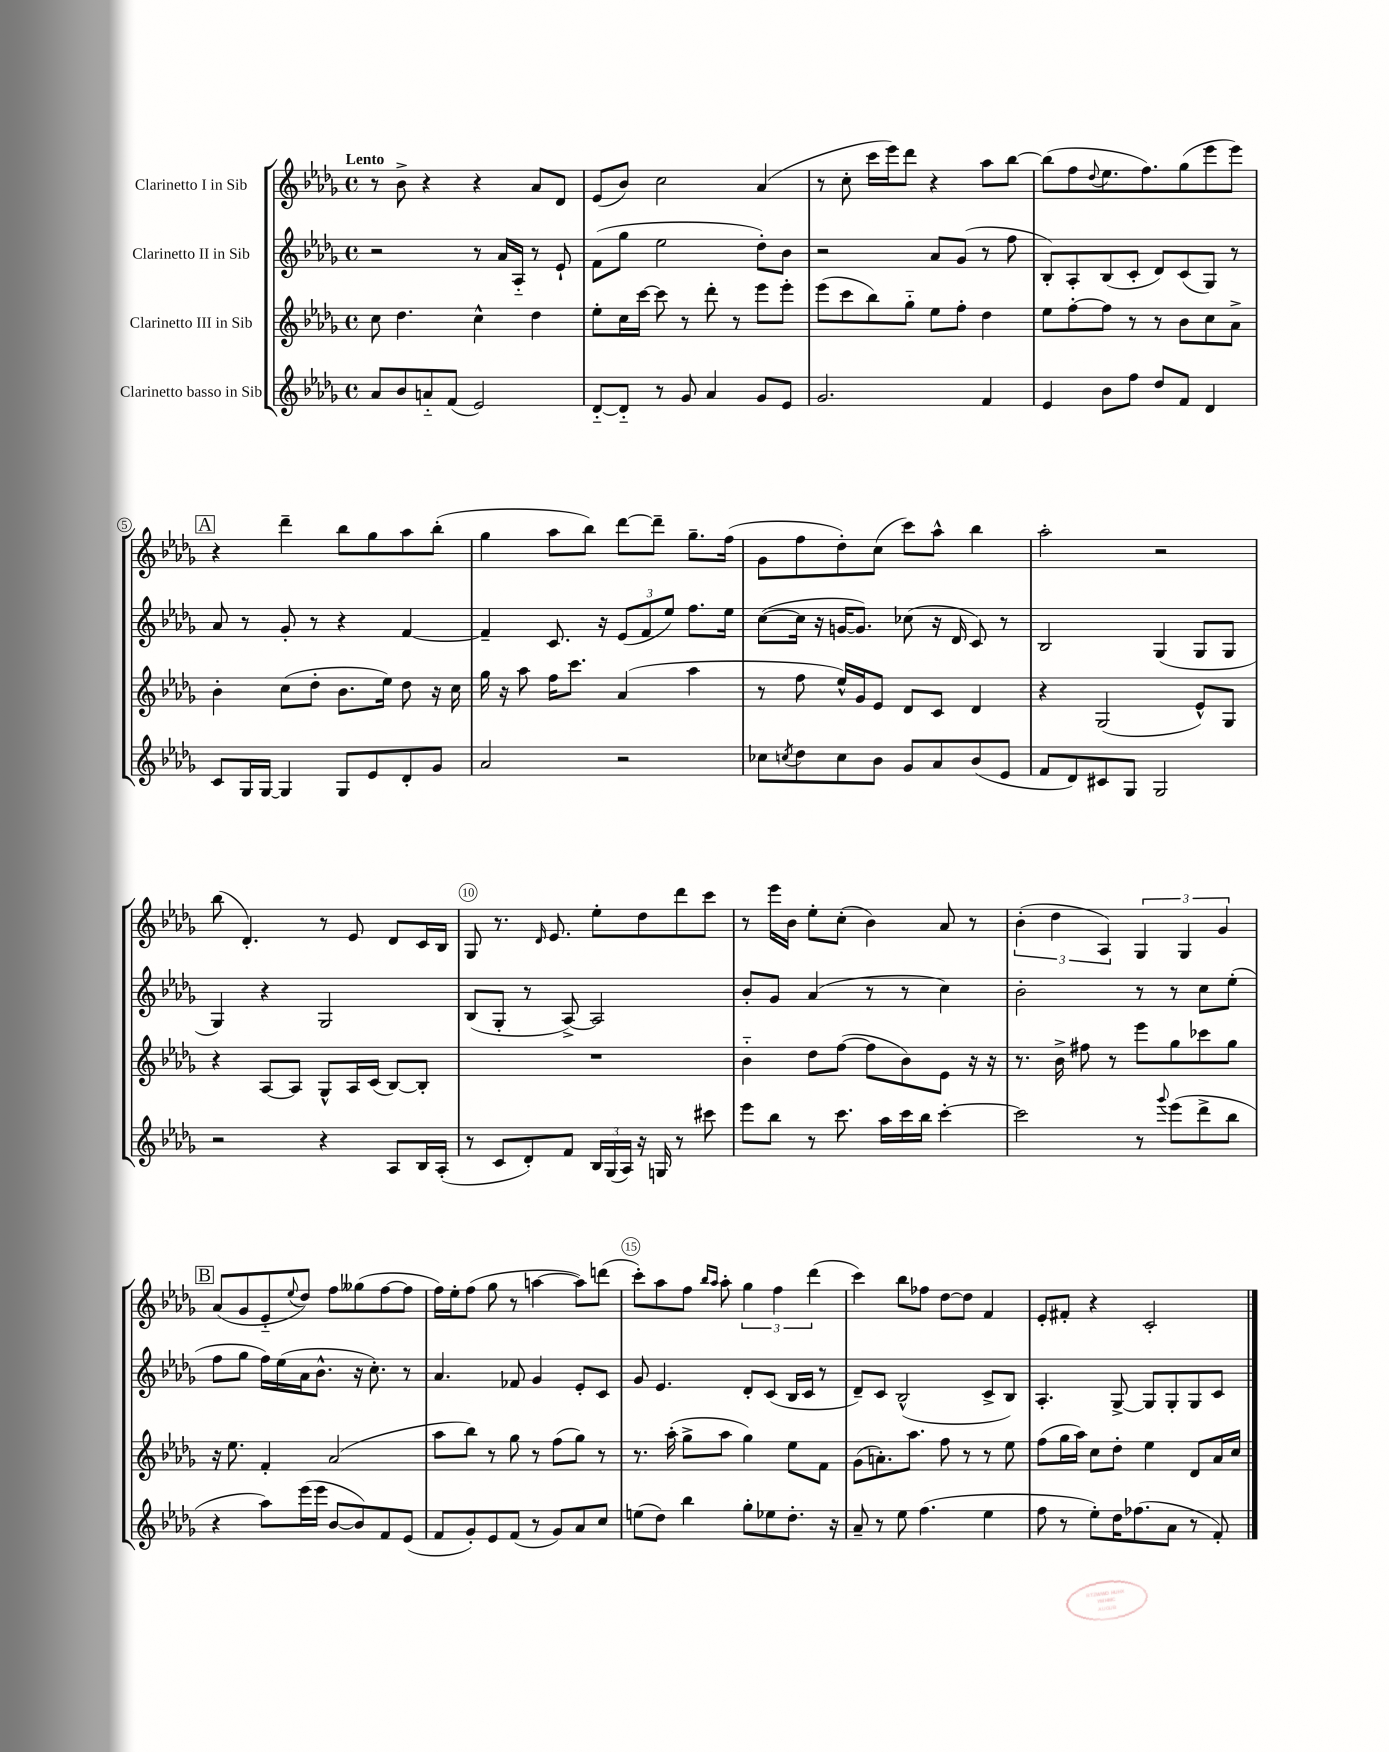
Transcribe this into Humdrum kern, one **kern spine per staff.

**kern	**kern	**kern	**kern
*part4	*part3	*part2	*part1
*staff4	*staff3	*staff2	*staff1
*I"Clarinetto basso in Sib	*I"Clarinetto III in Sib	*I"Clarinetto II in Sib	*I"Clarinetto I in Sib
*clefG2	*clefG2	*clefG2	*clefG2
*k[b-e-a-d-g-]	*k[b-e-a-d-g-]	*k[b-e-a-d-g-]	*k[b-e-a-d-g-]
*M4/4	*M4/4	*M4/4	*M4/4
*met(c)	*met(c)	*met(c)	*met(c)
=1	=1	=1	=1
!	!	!	!LO:TX:a:B:t=Lento
8a-/L	8cc\	2r	8r
8b-/	4.dd-\	.	8b-^\
8an/	.	.	4r
(8f/J	.	.	.
2e-/)	4cc^^\	8r	4r
.	.	16a-/LL	.
.	.	16A-/JJ	.
.	4dd-\	8r	8a-/L
.	.	8e-`/	8d-/J
=2	=2	=2	=2
[8d-/L	8ee-'\L	(8f\L	(8e-/L
8d-/J]	16cc\L	8gg-\J	8b-/J)
.	[16ccc\JJ	.	.
8r	8ccc\]	2ee-\	2cc\
8g-/	8r	.	.
4a-/	8ddd-'\	.	.
.	8r	.	.
8g-/L	8eee-\L	8dd-'\L)	(4a-/
8e-/J	8eee-'\J	8b-\J	.
=3	=3	=3	=3
2.g-/	(8eee-\L	2r	8r
.	8ccc\	.	8cc'\
.	8bb-\)	.	16ccc\LL
.	.	.	16eee-\J)
.	8gg-\J	.	8ddd-\J
.	8ee-\L	8a-/L	4r
.	8ff'\J	(8g-/J	.
4f/	4dd-\	8r	8aa-\L
.	.	8ff\	[8bb-\J
=4	=4	=4	=4
4e-/	8ee-\L	8B-'/L)	(8bb-\L]
.	[8ff'\	8A-'/	8ff\
.	.	.	8qqdd-/
8b-\L	8ff\J]	(8B-/	8.ee-\
8ff\J	8r	8c'/J	.
.	.	.	8.ff\)
8dd-/L	8r	8d-/L)	.
8f/J	8b-\L	(8c/	(8gg-\
4d-/	8cc\	8G-/J)	8eee-\
.	8a-^\J	8r	8eee-\J)
!!LO:LB:g=z
!!LO:REH:place=s1:t=A
=5	=5	=5	=5
8c/L	4b-'\	8a-/	4r
16G-/L	.	8r	.
[16G-/JJ	.	.	.
4G-/]	(8cc\L	8g-'/	4ddd-~\
.	8dd-'\J	8r	.
8G-/L	8.b-\L	4r	8bb-\L
8e-/	.	.	8gg-\
.	16ee-\Jk)	.	.
8d-'/	8dd-\	[4f/	8aa-\
8g-/J	16r	.	(8bb-'\J
.	16cc\	.	.
=6	=6	=6	=6
2a-/	16gg-\	4f~/]	4gg-\
.	16r	.	.
.	8aa-\	.	.
.	16ff\KL	8.c/	8aa-\L
.	8.ccc\J	.	.
.	.	.	8bb-\J)
.	.	16r	.
2r	(4a-/	(12e-/L	[8ddd-\L
.	.	12f/	.
.	.	.	8ddd-~\J]
.	.	12ee-/J)	.
.	4aa-\	8.ff\L	8.gg-~\L
.	.	16ee-\Jk	(16ff\Jk
=7	=7	=7	=7
8cc-X\L	8r	([8cc\L	8g-\L
8qccn/	.	.	.
8dd-\	8ff\	16cc\Jk]	8ff\
.	.	16r	.
8cc\	16ee-^^/LL)	[16gn/KL	8dd-'\)
.	16g-/J	8.g/J])	.
8b-\J	8e-/J	.	(8cc\J
8g-/L	8d-/L	(8cc-X\	8ccc\L)
8a-/	8c/J	16r	8aa-^^\J
.	.	16d-/	.
(8b-/	4d-/	8c/)	4bb-\
8e-/J	.	8r	.
=8	=8	=8	=8
8f/L	4r	2B-/	2aa-'\
8d-/)	.	.	.
8c#X/	(2G-/	.	.
8G-/J	.	.	.
2G-/	.	(4G-/	2r
.	8e-^^/L)	8G-/L	.
.	8G-/J	8G-/J	.
!!LO:LB:g=z
=9	=9	=9	=9
2r	4r	4G-/)	(8bb-\
.	.	.	4.d-'/)
.	[8A-/L	4r	.
.	8A-/J]	.	.
4r	8G-^^/L	2G-/	8r
.	16A-/L	.	8e-/
.	(16c/JJ	.	.
8A-/L	[8B-/L)	.	8d-/L
16B-/L	8B-'/J]	.	16c/L
(16A-'/JJ	.	.	16B-/JJ
=10	=10	=10	=10
8r	1r	(8B-/L	8G-/
8c/L	.	8G-'/J	8.r
8d-'/)	.	8r	.
.	.	.	16qqd-/
.	.	.	8.e-/
8f/J	.	[8A-^/)	.
24B-/LL	.	2A-/]	8ee-'\L
(24G-/	.	.	.
24A-/JJ)	.	.	.
16r	.	.	8dd-\
16Gn/	.	.	.
8r	.	.	8ddd-\
8ccc#X\	.	.	8ccc\J
=11	=11	=11	=11
8eee-\L	4b-\	8b-'/L	8r
8bb-\J	.	8g-/J	16eee-\LL
.	.	.	16b-\JJ
8r	8dd-\L	(4a-/	8ee-'\L
8.ccc\	([8ff\J	.	(8cc'\J
.	8ff\L]	8r	4b-\)
16aa-\LL	.	.	.
16ccc\	8b-\)	8r	.
16bb-\JJ	.	.	.
[4ccc'\	8e-\J	4cc\)	8a-/
.	16r	.	8r
.	16r	.	.
=12	=12	=12	=12
2ccc\]	8.r	2b-'\	(6b-'\
.	.	.	6dd-\
.	16b-^\	.	.
.	8ff#X\	.	.
.	.	.	6A-/)
.	8r	.	.
8r	8eee-\L	8r	6G-/
8qqggg-/	.	.	.
(8eee-\L	8gg-\	8r	.
.	.	.	6G-/
8ddd-^\	8ccc-X\	8cc\L	.
.	.	.	6g-/
8bb-\J	8gg-\J	(8ee-'\J	.
!!LO:LB:g=z
!!LO:REH:place=s1:t=B
=13	=13	=13	=13
4r	16r	8ff\L	(8a-/L
.	8.ee-\	.	.
.	.	8gg-\J	8g-/
8aa-\L)	4f'/	16ff\LL)	8e-/
.	.	(16ee-\	.
.	.	.	8qqee-/
(16eee-\L	.	16a-\J	8dd-/J)
16eee-\JJ	.	8.b-^^\J	.
[8b-/L	(2a-/	.	8ff\L
8b-/])	.	16r	(8gg--X\
.	.	8.cc'\)	.
8f/	.	.	[8ff\
(8e-/J	.	8r	8ff\J]
=14	=14	=14	=14
8f/L	8aa-\L	4.a-/	16ff\LL)
.	.	.	16ee-'\J
8g-'/)	8bb-\J)	.	(8ff\J
8e-/	8r	.	8gg-\
(8f/J	8gg-\	8f-X/	8r
8r	8r	4g-/	[4aan\
8g-/L)	(8ff\L	.	.
8a-/	8gg-\J)	8e-'/L	8aa\L])
8cc/J	8r	8c/J	(8dddn\J
=15	=15	=15	=15
(8een\L	8.r	8g-/	8ccc'\L)
8dd-\J)	.	4.e-/	8aa-\
.	(16aa-'\	.	.
4bb-\	8gg-^\L	.	8ff\J
.	.	.	16qqbb-/LL
.	.	.	16qqaa-/JJ
.	8aa-\J	.	8aa-'\
8gg-'\L	4gg-\)	8d-'/L	6gg-\
8ee-X\	.	(8c/J	.
.	.	.	6ff\
8.dd-'\J	8ee-\L	16B-/LL	.
.	.	16c/JJ	.
.	.	.	(6ddd-\
.	8f\J	8r	.
16r	.	.	.
=16	=16	=16	=16
8a-~/	(8g-\L	8d-~/L)	4ccc\)
8r	8.an'\)	8c/J	.
8ee-\	.	(2B-^^/	8bb-\L
.	8.aa-\J	.	.
(4.ff\	.	.	8ff-X\J
.	8ff\	.	[8dd-\L
.	8r	.	8dd-\J]
4ee-\	8r	8c^/L	4f/
.	8ee-\	8B-/J)	.
=17	=17	=17	=17
8ff\	(8ff\L	4.A-'/	8e-'/L
8r	16gg-\L	.	8f#X'/J
.	16aa-\JJ)	.	.
8ee-'\L)	8cc\L	.	4r
16dd-\K	8dd-'\J	[8G-^/	.
(8.ff-X\	.	.	.
.	4ee-\	8G-/L]	2c'/
8a-\J	.	8G-'/	.
8r	8d-/L	8G-/	.
8f'/)	16a-/L	8c/J	.
.	16cc/JJ	.	.
==	==	==	==
*-	*-	*-	*-
